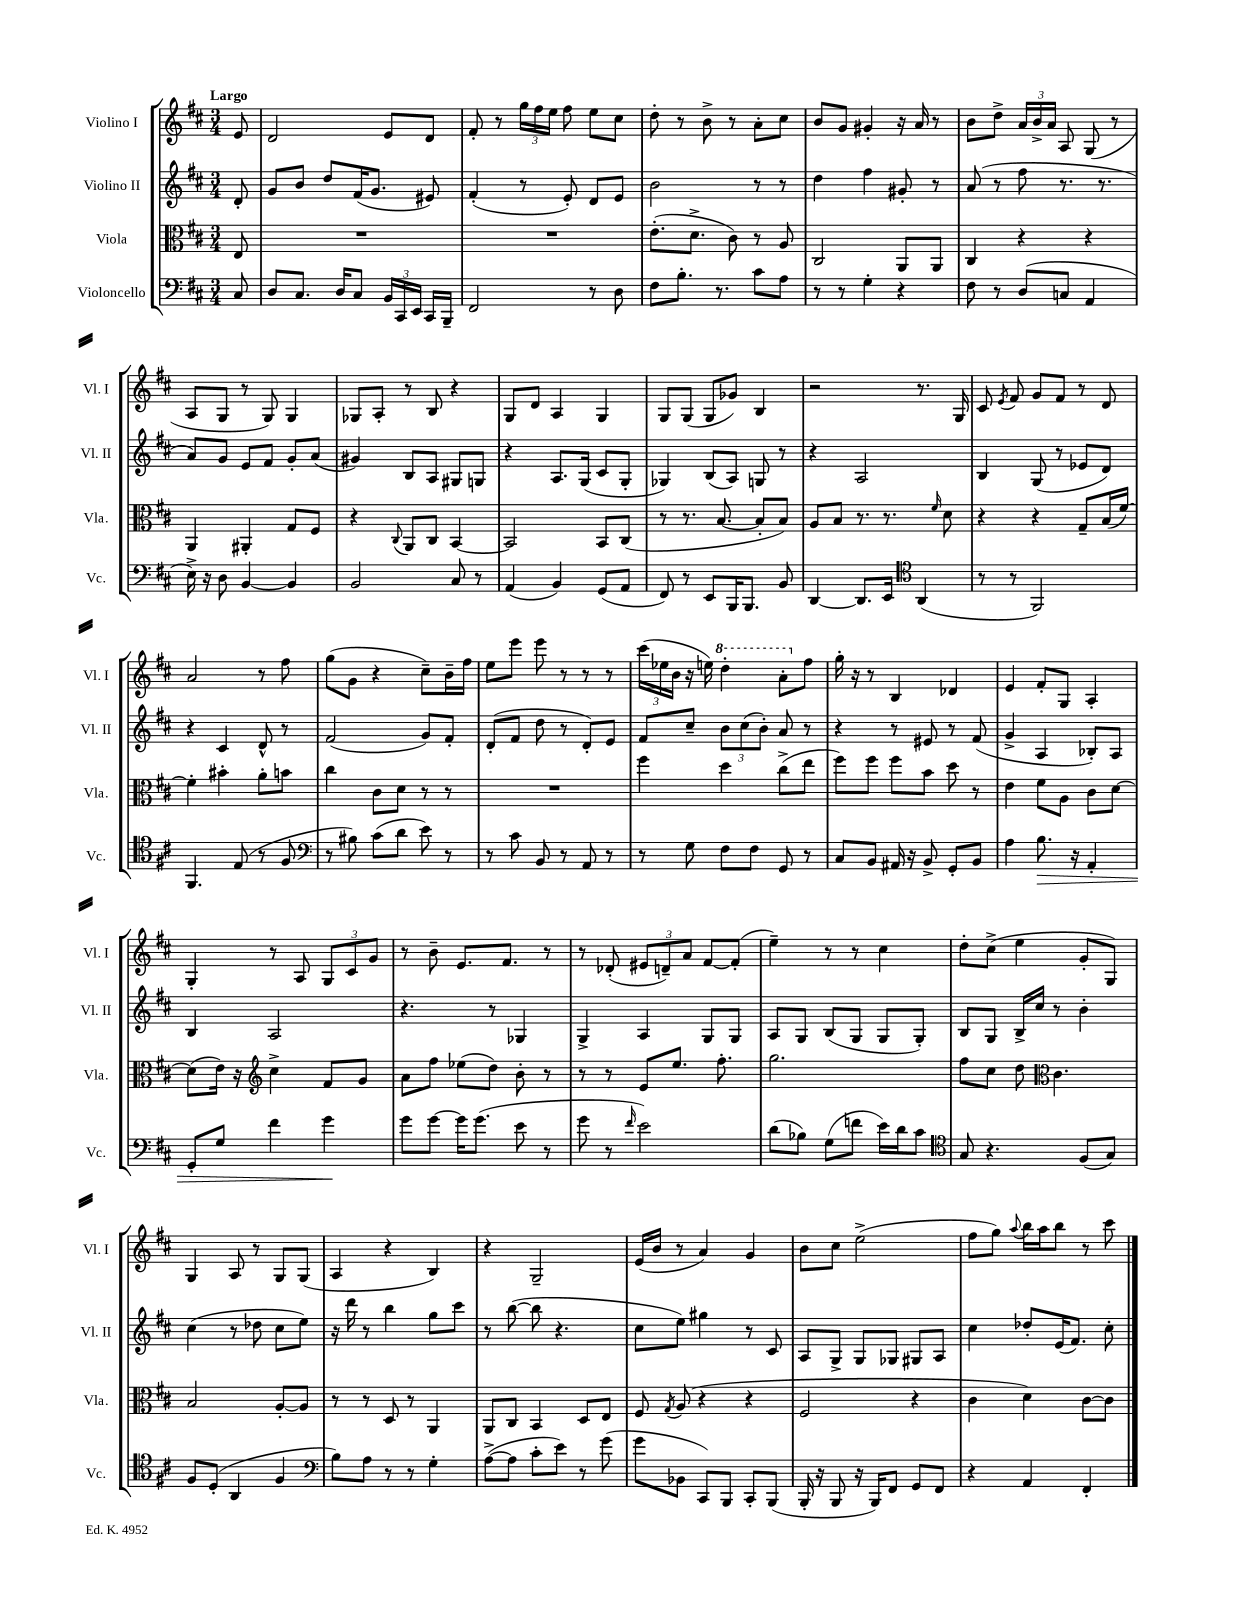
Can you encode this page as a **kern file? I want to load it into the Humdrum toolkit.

**kern	**kern	**kern	**kern
*staff4	*staff3	*staff2	*staff1
*clefF4	*clefC3	*clefG2	*clefG2
*k[f#c#]	*k[f#c#]	*k[f#c#]	*k[f#c#]
*M3/4	*M3/4	*M3/4	*M3/4
8C#	8E	8d'	8e
=	=	=	=
8D	2.r	8g	2d
8.C#	.	8b	.
.	.	8dd	.
16D	.	.	.
8C#	.	(16f#	.
.	.	8.g	.
24BB	.	.	8e
24CC#	.	.	.
24EE	.	.	.
16CC#	.	8e#)	8d
16BBB~	.	.	.
=	=	=	=
2FF#	2.r	(4f#'	8f#'
.	.	.	8r
.	.	8r	24gg
.	.	.	24ff#
.	.	.	24ee
.	.	8e')	8ff#
8r	.	8d	8ee
8D	.	8e	8cc#
=	=	=	=
8F#	(8.e'	2b	8dd'
8.B'	.	.	8r
.	8.d^	.	.
.	.	.	8b^
8.r	.	.	.
.	8c#)	.	8r
8c#	8r	8r	8a'
8A	8A	8r	8cc#
=	=	=	=
8r	2C#	4dd	8b
8r	.	.	8g
4G'	.	4ff#	4g#'
4r	8AA	8g#'	16r
.	.	.	16a
.	8AA	8r	8r
=	=	=	=
8F#	4C#	(8a	8b
8r	.	8r	8dd^
(8D	4r	8ff#	24a
.	.	.	24b^
.	.	.	24a
8C	.	8.r	8A
4AA	4r	.	(8G
.	.	8.r	.
.	.	.	8r
=	=	=	=
16E^)	4AA	8a)	8A
16r	.	.	.
8D	.	8g	8G
[4BB	4AA#'	8e	8r
.	.	8f#	8G)
4BB]	8G	8g'	4G
.	8F#	(8a	.
=	=	=	=
2BB	4r	4g#)	8G-
.	.	.	8A'
.	8qqC#	.	.
.	8AA	8B	8r
.	8C#	8A	8B
8C#	[4BB	8G#	4r
8r	.	8G	.
=	=	=	=
(4AA	2BB]	4r	8G
.	.	.	8d
4BB)	.	8.A	4A
.	.	(16G	.
(8GG	8BB	8c#	4G
8AA	(8C#	8G'	.
=	=	=	=
8FF#)	8r	4G-)	8G
8r	8.r	.	(8G
8EE	.	(8B	8G
.	[8.B	.	.
16BBB	.	8A)	8g-)
8.BBB	.	.	.
.	8B']	8G	4B
8BB	8B)	8r	.
=	=	=	=
[4DD	8A	4r	2r
.	8B	.	.
8.DD]	8.r	2A	.
16EE	8.r	.	.
*clefC4	*	*	*
(4AA	.	.	8.r
.	16qqf#	.	.
.	8d	.	.
.	.	.	16G
=	=	=	=
8r	4r	4B	8c#
.	.	.	8qe
8r	.	.	8f#
2FF#)	4r	(8G	8g
.	.	8r	8f#
.	8G~	8e-	8r
.	(16B	8d)	8d
.	[16f#)	.	.
=	=	=	=
4.FF#	4f#']	4r	2a
.	4b#'	4c#	.
(8E	.	.	.
8r	8a'	8d^^	8r
8F#	8b	8r	8ff#
=	=	=	=
*clefF4	*	*	*
8r	4cc#	(2f#	(8gg
8B#)	.	.	8g
(8c#	8c#	.	4r
8d	8d	.	.
8e)	8r	8g)	8cc#~)
8r	8r	8f#'	16b~
.	.	.	16ff#
=	=	=	=
8r	2.r	(8d'	8ee
8c#	.	8f#	8eee
8BB	.	8dd	8eee
8r	.	8r	8r
8AA	.	8d')	8r
8r	.	8e	8r
=	=	=	=
8r	4ff#	8f#	(24ccc#
.	.	.	24ee-
.	.	.	24b
8G	.	8cc#~	16r
.	.	.	16ee)
8F#	4dd	12b	4ddd'
.	.	(12cc#	.
8F#	.	.	.
.	.	12b')	.
8GG	(8cc#^	8a	8aa'
8r	8ee	8r	8ff#
=	=	=	=
8C#	8ff#)	4r	16gg'
.	.	.	16r
8BB	8ff#	.	8r
16AA#	8ff#	8r	4B
16r	.	.	.
8BB^	8b	8e#	.
8GG'	8dd	8r	4d-
8BB	8r	(8f#	.
=	=	=	=
4A	4e	4g^	4e
8.B	8f#	4A	8f#'
.	8A	.	8G
16r	.	.	.
4AA'	8c#	8B-')	4A'
.	[8d	8A	.
=	=	=	=
8GG'	(8d]	4B	4G'
8G	16e)	.	.
.	16r	.	.
*	*clefG2	*	*
4f#	4cc#^	2A	8r
.	.	.	8A
4g	8f#	.	12G
.	.	.	12c#
.	8g	.	.
.	.	.	12g
=	=	=	=
8g	8a	4.r	8r
[8g	8ff#	.	8b~
16g]	(8ee-	.	8.e
(8.g	.	.	.
.	8dd)	8r	.
.	.	.	8.f#
8e	8b'	4G-	.
8r	8r	.	8r
=	=	=	=
8g	8r	4G^	8r
8r	8r	.	(8d-'
16qqf#	.	.	.
2e)	8e	4A	12e#
.	.	.	12d~)
.	8.ee	.	.
.	.	.	12a
.	.	8G	[8f#
.	8.ff#'	.	.
.	.	8G	(8f#']
=	=	=	=
(8d	2.gg	8A	4ee~)
8B-)	.	8G	.
(8G	.	(8B	8r
8f	.	8G	8r
16e)	.	8G	4cc#
16d	.	.	.
8c#	.	8G')	.
=	=	=	=
*clefC4	*	*	*
8G	8ff#	8B	8dd'
4.r	8cc#	8G	(8cc#^
.	8dd	16B^	4ee
.	.	16cc#	.
*	*clefC3	*	*
.	4.c#	8r	.
(8F#	.	4b'	8g'
8G)	.	.	8G)
=	=	=	=
8F#	2B	(4cc#	4G
(8D'	.	.	.
4AA	.	8r	8A
.	.	8dd-	8r
4F#	[8A'	8cc#	8G
.	8A]	8ee)	(8G
=	=	=	=
*clefF4	*	*	*
8B)	8r	16r	4A
.	.	16ddd	.
8A	8r	8r	.
8r	8D	4bb	4r
8r	8r	.	.
4G'	4AA	8gg	4B)
.	.	8ccc#	.
=	=	=	=
([8A^	8AA	8r	4r
8A]	8C#	([8bb	.
8c#'	4BB	8bb]	2G~
8e)	.	4.r	.
8r	8D	.	.
(8g	8E	.	.
=	=	=	=
8g	8F#	8cc#	(16e
.	.	.	16b
.	8qG	.	.
8BB-	(8A	8ee)	8r
8CC#)	4r	4gg#	4a)
8BBB	.	.	.
8CC#'	4r	8r	4g
(8BBB	.	8c#	.
=	=	=	=
16BBB'	2F#	8A	8b
16r	.	.	.
8BBB	.	8G^	8cc#
16r	.	8G	(2ee^
16BBB)	.	.	.
8FF#	.	8G-	.
8GG	4r	8G#	.
8FF#	.	8A	.
=	=	=	=
4r	4c#	4cc#	8ff#
.	.	.	8gg)
.	.	.	8qqaa
4AA	4d)	8dd-'	16bb
.	.	.	16aa
.	.	(16e	8bb
.	.	8.f#)	.
4FF#'	[8c#	.	8r
.	8c#]	8cc#'	8ccc#
==	==	==	==
*-	*-	*-	*-
